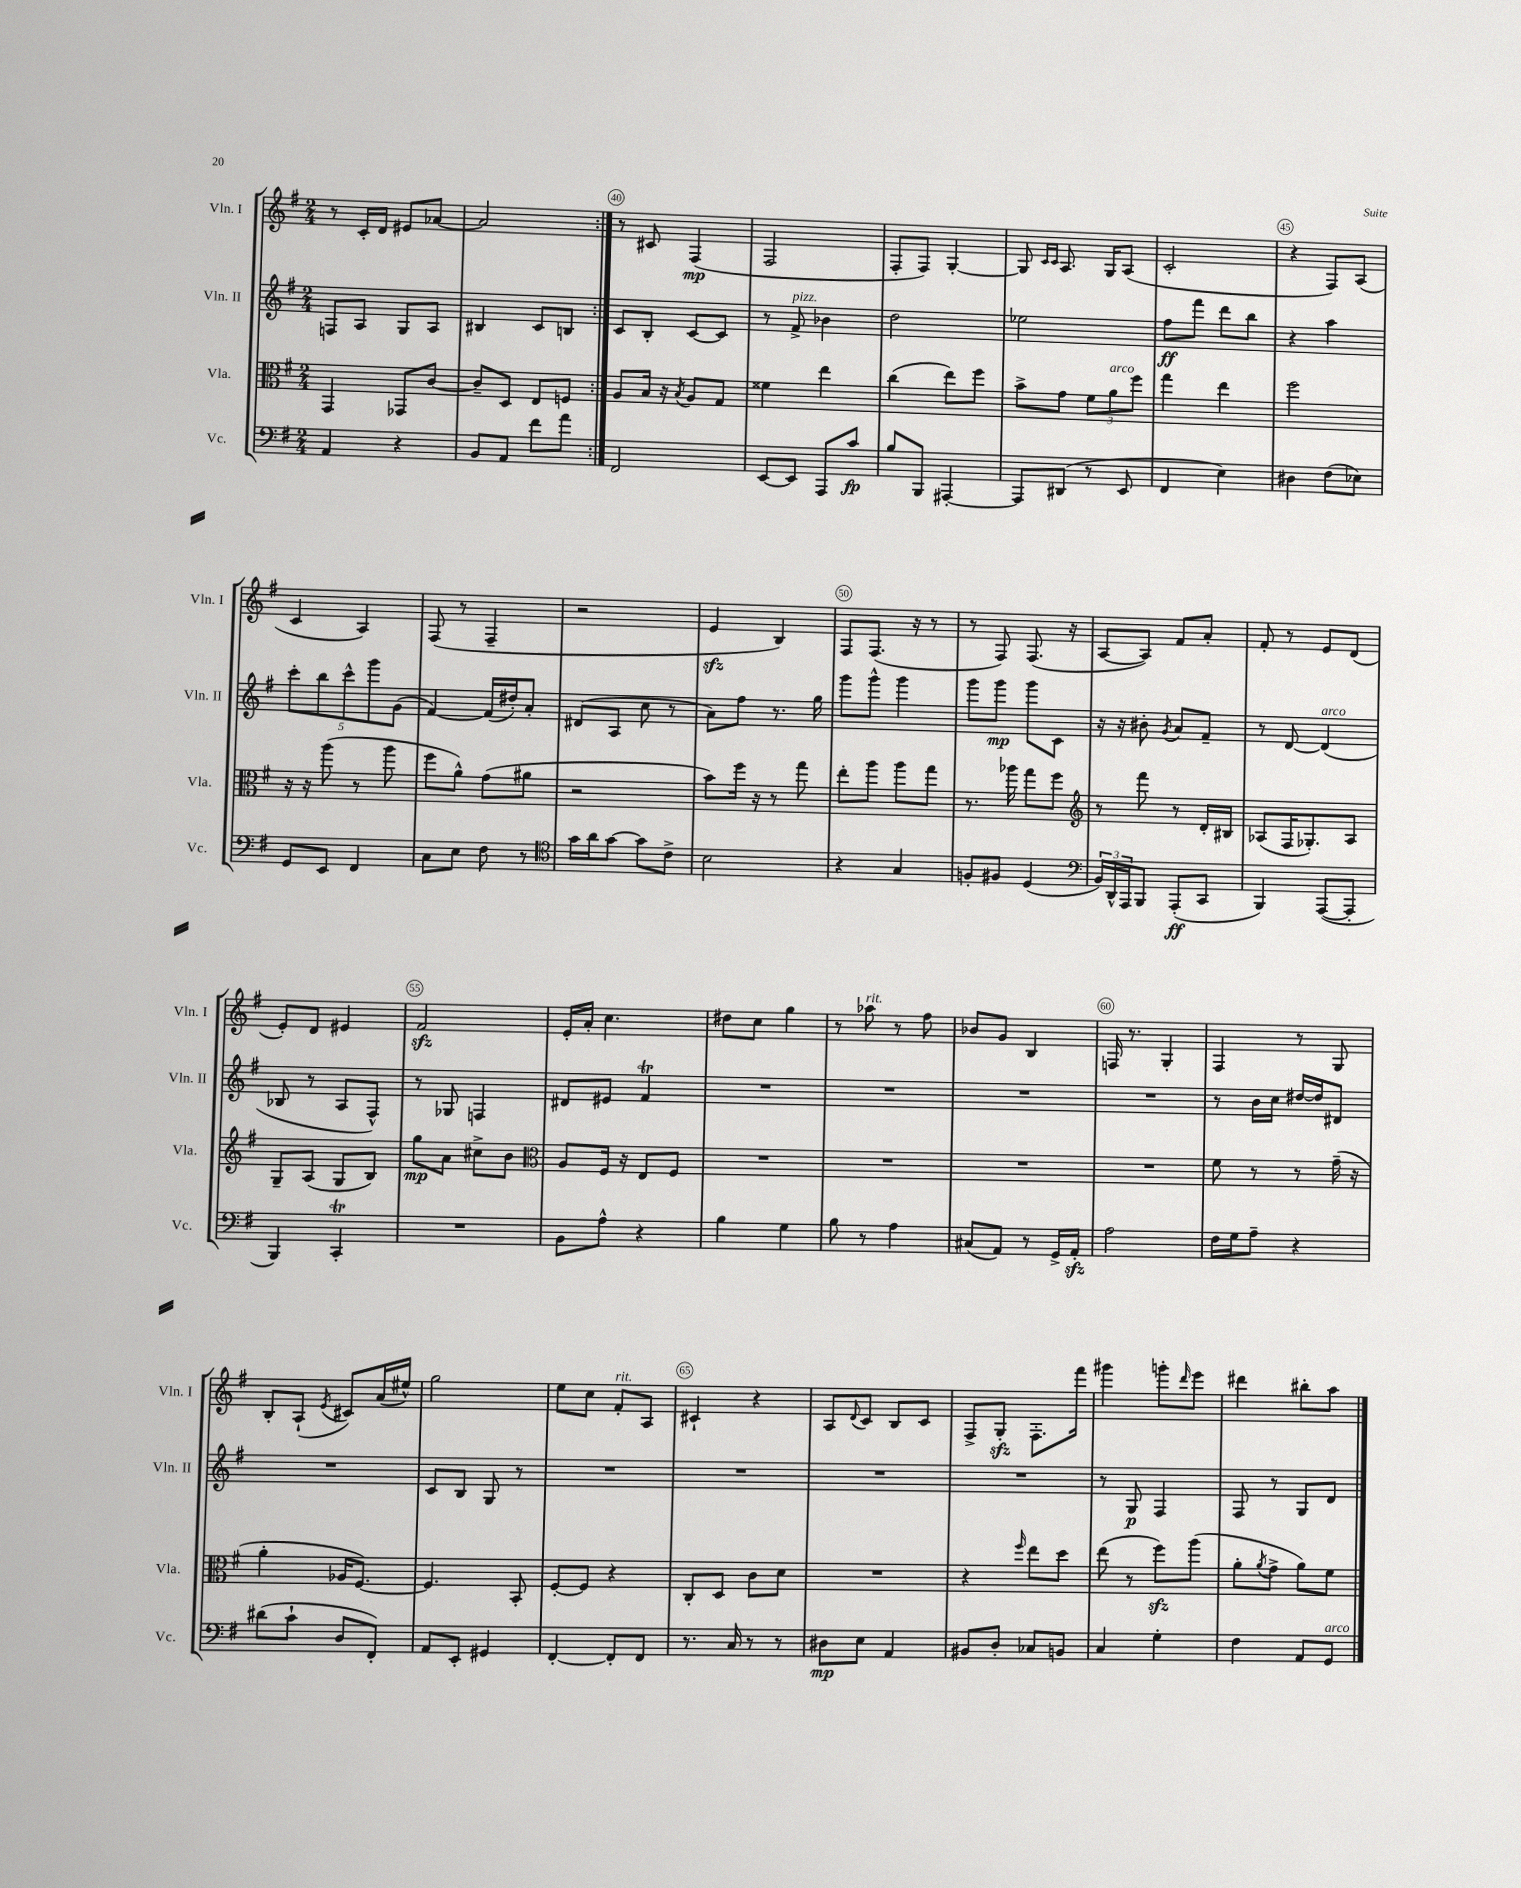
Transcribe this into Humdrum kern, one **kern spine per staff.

**kern	**kern	**kern	**kern
*staff4	*staff3	*staff2	*staff1
*clefF4	*clefC3	*clefG2	*clefG2
*k[f#]	*k[f#]	*k[f#]	*k[f#]
*M2/4	*M2/4	*M2/4	*M2/4
4AA/	4GG/	8F/L	8r
.	.	8A/J	16c'/LL
.	.	.	16d/JJ
4r	8GG-/L	8G/L	8e#/L
.	[8c/J	8A/J	[8a-/J
=	=	=	=
8BB/L	8c~/]L	4B#/	2a-/]
8AA/J	8D/J	.	.
8f#\L	8E/L	8c/L	.
8a\J	8F/J	8B/J	.
=:|!	=:|!	=:|!	=:|!
2FF#/	8A/L	8c/L	8r
.	16B/Jk	8B'/J	8c#/
.	16r	.	.
.	8qB/	.	.
.	8A/L	[8c/L	(4F#/
.	8G/J	8c/]J	.
=	=	=	=
[8EE/L	4f##\	8r	2F#/
8EE/]J	.	8f#^/	.
8AAA/L	4ee\	4b-\	.
8c/J	.	.	.
=	=	=	=
8B/L	(4cc\	2dd\	8F#'/L
8BBB/J	.	.	8F#/J)
[4AAA#'/	8ee\L)	.	[4G'/
.	8ff#\J	.	.
=	=	=	=
8AAA#/]L	8b^\L	2ee-\	8G/]
.	.	.	16qqc/LL
.	.	.	16qqc/JJ
(8DD#/J	8g\J	.	8.A/
8r	12f#\L	.	.
.	.	.	16G/LK
.	12a\	.	.
8EE/	.	.	(8A/J
.	12ff#\J	.	.
=	=	=	=
4FF#/	4gg\	8ff#\L	2c'/
.	.	8fff#\J	.
4E\)	4ee\	8ddd\L	.
.	.	8bb\J	.
=	=	=	=
4D#\	2ff#\	4r	4r
(8F#\L	.	4aa\	8F#/L)
8E-\J)	.	.	(8A/J
=	=	=	=
8GG/L	16r	10ccc'\L	4c/
.	16r	.	.
.	.	10bb\	.
8EE/J	(8aa\	.	.
.	.	10ccc^^\	.
4FF#/	8r	.	4A/)
.	.	10ggg\	.
.	8aa\	.	.
.	.	(10g\J	.
=	=	=	=
8C\L	8ff#\L	[4f#/)	(8F#/
8E\J	8a^^\J)	.	8r
8F#\	(8g\L	(16f#/]LL	4F#~/
.	.	16dd#'/J)	.
8r	8a#\J	8a'/J	.
=	=	=	=
*clefC4	*	*	*
16g\LL	2r	(8d#/L	2r
16a\J	.	.	.
[8g\J	.	8A/J	.
8g\]L	.	8cc\	.
8c^\J	.	8r	.
=	=	=	=
2B\	8b\L)	8a\L)	4e/
.	16ff#\Jk	8ff#\J	.
.	16r	.	.
.	8r	8.r	4B/)
.	8gg\	.	.
.	.	16gg\	.
=	=	=	=
4r	8ee'\L	8ggg\L	8F#/L
.	8aa\J	8ggg^^\J	(8.F#/J
4G/	8aa\L	4ggg\	.
.	.	.	16r
.	8gg\J	.	8r
=	=	=	=
8F'/L	8.r	8ggg\L	8r
8F#/J	.	8ggg\J	8F#/)
.	16aa-\	.	.
(4D/	8gg\L	8ggg\L	(8.F#/
.	8ff#\J	8c\J	.
.	.	.	16r
=	=	=	=
*clefF4	*clefG2	*	*
24BB/LL)	8r	16r	[8A/L
24DD^^/	.	.	.
.	.	16r	.
24AAA/J	.	.	.
8BBB/J	8fff#\	8b#'\	8A/]J)
.	.	8qg/	.
(8AAA'/L	8r	8a/L	8f#/L
8CC/J	16d'/LL	8f#~/J	8a'/J
.	16B#/JJ	.	.
=	=	=	=
4BBB/)	(8A-/L	8r	8f#'/
.	16F#/K	[8d/	8r
.	8.G-'/)	.	.
([8AAA/L	.	(4d/]	8e/L
8AAA'/]J	8A-/J	.	(8d/J
=	=	=	=
4BBB/)	8G~/L	8B-/	8e'/L)
.	(8A/J	8r	8d/J
4CC'/	8G/L	8A/L	4e#/
.	8B/J)	8F#^^/J)	.
=	=	=	=
2r	8gg\L	8r	2f#/
.	8a\J	8G-/	.
.	8cc#^\L	4F/	.
.	8b\J	.	.
=	=	=	=
*	*clefC3	*	*
8BB\L	8A/L	8d#/L	16e'/LL
.	.	.	16a'/JJ
8A^^\J	16F#/Jk	8e#/J	4.cc\
.	16r	.	.
4r	8E/L	4f#/	.
.	8F#/J	.	.
=	=	=	=
4B\	2r	2r	8dd#\L
.	.	.	8cc\J
4G\	.	.	4gg\
=	=	=	=
8B\	2r	2r	8r
8r	.	.	8aa-\
4A\	.	.	8r
.	.	.	8ff#\
=	=	=	=
(8C#/L	2r	2r	8b-/L
8AA/J)	.	.	8g/J
8r	.	.	4B/
16GG^/LL	.	.	.
16AA'/JJ	.	.	.
=	=	=	=
2A\	2r	2r	16F/
.	.	.	8.r
.	.	.	4G'/
=	=	=	=
16F#\LL	8f#\	8r	4F#/
16G\J	.	.	.
8A~\J	8r	16b\LL	.
.	.	16cc\JJ	.
4r	8r	[16dd#/LL	8r
.	.	16dd#/]J	.
.	(16g~\	8d#/J	8G/
.	16r	.	.
=	=	=	=
(8d#\L	4a'\	2r	8B'/L
8c`\J	.	.	(8A`/J
.	.	.	8qe/
8D/L	16A-/LK	.	8c#/L)
.	[8.F#/J)	.	.
8FF#'/J)	.	.	(16a/L
.	.	.	16ee#^^/JJ)
=	=	=	=
8AA/L	4.F#/]	8c/L	2gg\
8EE'/J	.	8B/J	.
4GG#/	.	8G/	.
.	8BB'/	8r	.
=	=	=	=
[4FF#'/	[8F#'/L	2r	8ee\L
.	8F#/]J	.	8cc\J
8FF#'/]L	4r	.	8f#'/L
8FF#/J	.	.	8A/J
=	=	=	=
8.r	8C'/L	2r	4c#`/
.	8D/J	.	.
16C/	.	.	.
8r	8c\L	.	4r
8r	8d\J	.	.
=	=	=	=
8D#\L	2r	2r	8A/L
.	.	.	8qqd/
8E\J	.	.	8c/J
4AA/	.	.	8B/L
.	.	.	8c/J
=	=	=	=
8BB#/L	4r	2r	8F#^/L
8D'/J	.	.	8G'/J
.	16qqff#/	.	.
8C-/L	8ee\L	.	8.F#'\L
8BB/J	8dd\J	.	.
.	.	.	16fff#\Jk
=	=	=	=
4C/	(8ee\	8r	4ggg#\
.	8r	8G/	.
4G'\	8ff#\L)	4F#/	8ggg'\L
.	.	.	16qqddd/
.	(8aa\J	.	8eee\J
=	=	=	=
4F#\	8a'\L	8F#/	4ddd#\
.	8qa/	.	.
.	8g^\J	8r	.
8AA/L	8a\L)	8G/L	8bb#'\L
8GG/J	8f#\J	8d/J	8aa\J
==	==	==	==
*-	*-	*-	*-
